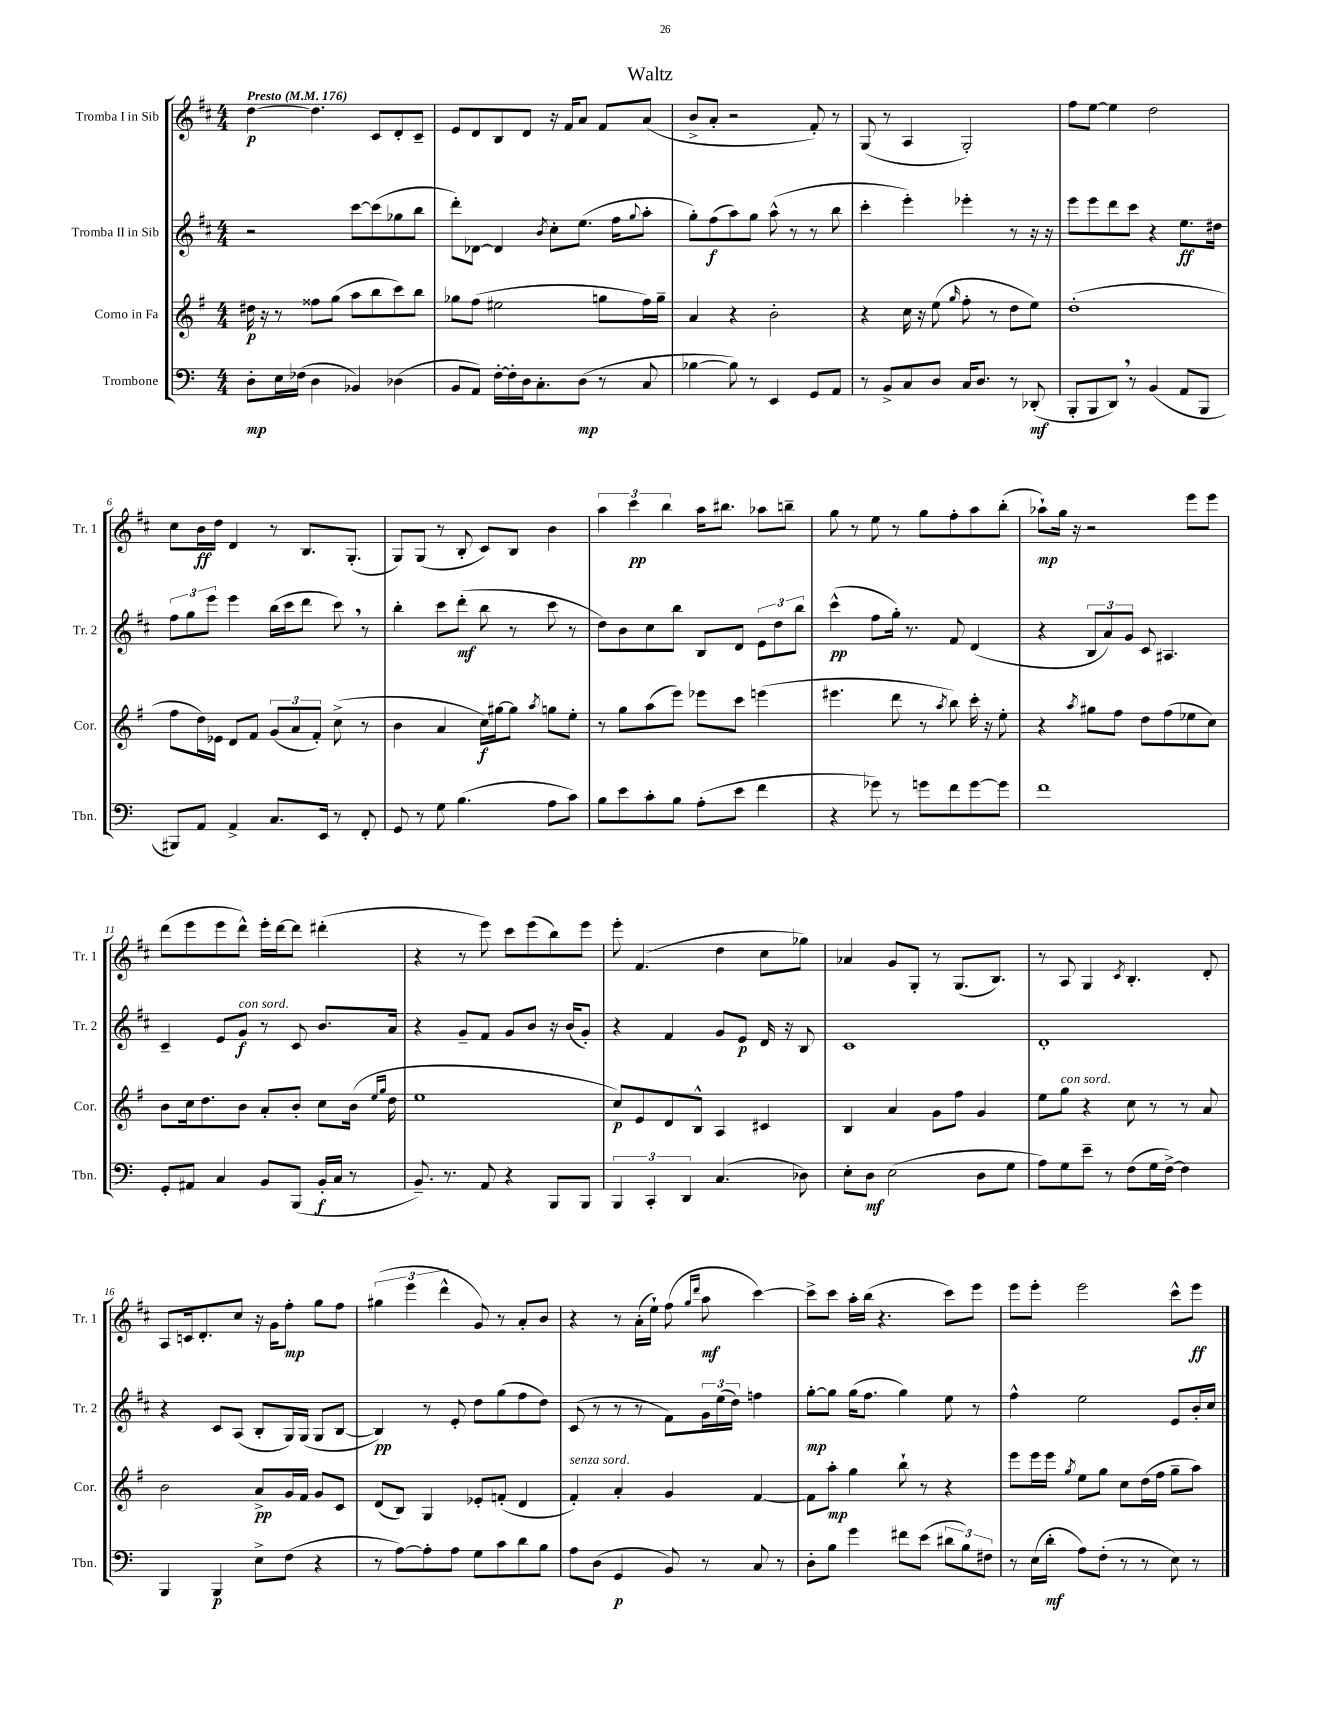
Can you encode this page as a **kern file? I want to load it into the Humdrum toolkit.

**kern	**kern	**kern	**kern
*staff4	*staff3	*staff2	*staff1
*clefF4	*clefG2	*clefG2	*clefG2
*k[]	*k[f#]	*k[f#c#]	*k[f#c#]
*M4/4	*M4/4	*M4/4	*M4/4
*MM176	*MM176	*MM176	*MM176
8D'	16dd#	2r	[4dd
.	16r	.	.
16E	8r	.	.
(16F-	.	.	.
4D	8ff##	.	4.dd]
.	(8gg	.	.
4BB-)	8aa	[8ccc#	.
.	8bb	(8ccc#]	8c#
(4D-	8ccc)	8gg-	8d'
.	8bb	8bb	8c#~
=	=	=	=
8BB	8gg-	8ddd')	8e
8AA)	(8ff#	[8d-	8d
[16F'	2ee#	4d-]	8B
16F']	.	.	.
16D	.	.	8d
8.C'	.	.	.
.	.	8qb	.
.	.	8cc#'	16r
.	.	.	16f#
(8D	.	(8.ee	8a
8r	8gg	.	8f#
.	.	16ff#	.
.	.	8qqgg	.
8C	16ff#)	8aa'	(8a
.	16gg~	.	.
=	=	=	=
[4B-	4a	8gg')	8b^
.	.	(8ff#	8a'
8B-])	4r	8aa)	2r
8r	.	8gg	.
4EE	2b'	(8aa^^	.
.	.	8r	.
8GG	.	8r	8f#')
8AA	.	8bb	8r
=	=	=	=
8r	4r	4ccc#'	(8G
8BB^	.	.	8r
8C	16cc	4eee')	4A
.	16r	.	.
8D	(8ee	.	.
.	16qqgg	.	.
16C	8ff#'	4eee-'	2G')
8.D	.	.	.
.	8r	.	.
8r	8dd	8r	.
(8DD-'	8ee)	16r	.
.	.	16r	.
=	=	=	=
8BBB'	(1dd'	8eee	8ff#
8BBB	.	8eee	[8ee
8DD)	.	8ddd	4ee]
8r	.	8ccc#	.
(4BB	.	4r	2dd
8AA	.	8.ee	.
8BBB	.	.	.
.	.	16dd#	.
=	=	=	=
8BBB#)	8ff#	12ff#	8cc#
.	.	12gg	.
8AA	16dd)	.	16b
.	.	12eee	.
.	16e-	.	16dd
4AA^	8d	4eee	4d
.	8f#	.	.
8.C	(12g	(16bb	8r
.	.	16ccc#	.
.	12a	.	.
.	.	8ddd	8.B
.	12f#')	.	.
16EE	.	.	.
8r	(8cc^	8ccc#)	.
.	.	.	(8.G'
8FF'	8r	8r	.
=	=	=	=
8GG	4b	4bb'	8G)
8r	.	.	(8G
8G	4a	8ccc#	8r
(4.B	.	(8ddd'	8B'
.	16cc)	8bb	8c#)
.	[16gg#	.	.
.	8gg#]	8r	8B
.	8qaa	.	.
8A	8gg	8ccc#	4b
8c)	8ee'	8r	.
=	=	=	=
8B	8r	8dd)	6aa
8e	8gg	8b	.
.	.	.	6ccc#
8c'	(8aa	8cc#	.
.	.	.	6bb
8B	8eee)	8bb	.
(8A'	8eee-	8B	16aa
.	.	.	8.bb#
8e	8ccc	8d	.
4f	(4eee	12e	8aa-
.	.	12dd	.
.	.	.	8bb~
.	.	12bb	.
=	=	=	=
4r	4.eee#	(4ccc#^^	8gg
.	.	.	8r
8g-)	.	8ff#	8ee
8r	8ddd	16gg')	8r
.	.	8.r	.
8g	8r	.	8gg
.	8qaa	.	.
8f	8bb)	8f#	8ff#'
[8g	16ccc'	(4d	8aa
.	16r	.	.
8g]	8ee'	.	(8bb'
=	=	=	=
1f	4r	4r	8aa-`)
.	.	.	16gg
.	.	.	16r
.	8qaa	.	.
.	8gg#	12B	2r
.	.	12a)	.
.	8ff#	.	.
.	.	12g	.
.	8dd	8c#	.
.	(8ff#	4.A#	.
.	8ee-	.	8eee
.	8cc)	.	8eee
=	=	=	=
8GG'	8b	4c#~	(8ddd
8AA#	16cc	.	8eee
.	8.dd	.	.
4C	.	8e	8eee
.	8b	8g	8ddd^^)
8BB	8a'	8r	16eee'
.	.	.	[16ddd
(8BBB	8b'	8c#	8ddd]
16BB'	8cc	8.b	(4ddd#'
16C	.	.	.
8r	(16b	.	.
.	16qqee	.	.
.	16qqgg	.	.
.	16dd	16a	.
=	=	=	=
8.BB~)	1ee	4r	4r
8.r	.	.	.
.	.	8g~	8r
8AA	.	8f#	8eee)
4r	.	8g	8ccc#
.	.	8b	(8eee
8BBB	.	16r	8bb)
.	.	(16b	.
8BBB	.	8g')	8eee
=	=	=	=
6BBB	8cc)	4r	8eee'
.	8e	.	(4.f#
6CC'	.	.	.
.	8d	4f#	.
6DD	.	.	.
.	8B^^	.	.
(4.C	4A	8g	4dd
.	.	8e	.
.	4c#	16d	8cc#
.	.	16r	.
8D-)	.	8B	8gg-)
=	=	=	=
8E'	4B	1c#	4a-
8D	.	.	.
(2E	4a	.	8g
.	.	.	8G'
.	8g	.	8r
.	8ff#	.	(8.G
8D	4g	.	.
.	.	.	8.B)
8G	.	.	.
=	=	=	=
8A)	8ee	1d'	8r
8G	8gg	.	8A
8e~	4r	.	4G
8r	.	.	.
.	.	.	8qc#
(8F	8cc	.	4.B'
16G	8r	.	.
[16F^)	.	.	.
4F]	8r	.	.
.	8a	.	8d'
=	=	=	=
4BBB	2b	4r	8A
.	.	.	16c
.	.	.	8.d'
4BBB	.	8c#	.
.	.	(8A	8cc#
8E^	8a^	8B'	16r
.	.	.	16g
(8F	16g	16G)	8ff#'
.	16f#	(16G	.
4r	8g	8G	8gg
.	8c	[8B	8ff#
=	=	=	=
8r	(8d	4B])	(6gg#
[8A)	8B)	.	.
.	.	.	6eee
8A']	4G	8r	.
.	.	.	6ddd^^
8A	.	8e'	.
8G	8e-'	8dd	8g)
8c	(8f'	(8gg	8r
8d	4d	8ff#	8a'
8B	.	8dd)	8b
=	=	=	=
8A	4f#')	(8c#	4r
(8D	.	8r	.
4GG	4a'	8r	8r
.	.	8r	(16a'
.	.	.	16ee`)
8BB)	4g	8f#)	(8ff#
.	.	.	16qqgg
.	.	.	16qqddd
8r	.	24g	8aa
.	.	(24ee	.
.	.	24dd)	.
8C	[4f#	4ff	[4ccc#)
8r	.	.	.
=	=	=	=
8D'	8f#]	[8gg'	8ccc#^]
8B	8aa'	8gg]	8ccc#
4g	4gg	(16gg	16aa'
.	.	8.ff#	(16bb
.	.	.	4.r
8f#	8bb`	4gg)	.
(8e	8r	.	.
12d#	4r	8ee	8ccc#)
12B)	.	.	.
.	.	8r	8eee
12F#	.	.	.
=	=	=	=
8r	8eee	4ff#^^	8eee
(16E	16eee	.	8eee'
16d'	16eee	.	.
.	8qgg	.	.
8A)	8ee	2ee	2eee
(8F'	8gg	.	.
8r	8cc	.	.
8r	(16dd	.	.
.	16ff#	.	.
8E)	8gg~	8e	8ccc#^^
8r	8aa)	16b'	8eee
.	.	16cc#	.
==	==	==	==
*-	*-	*-	*-
